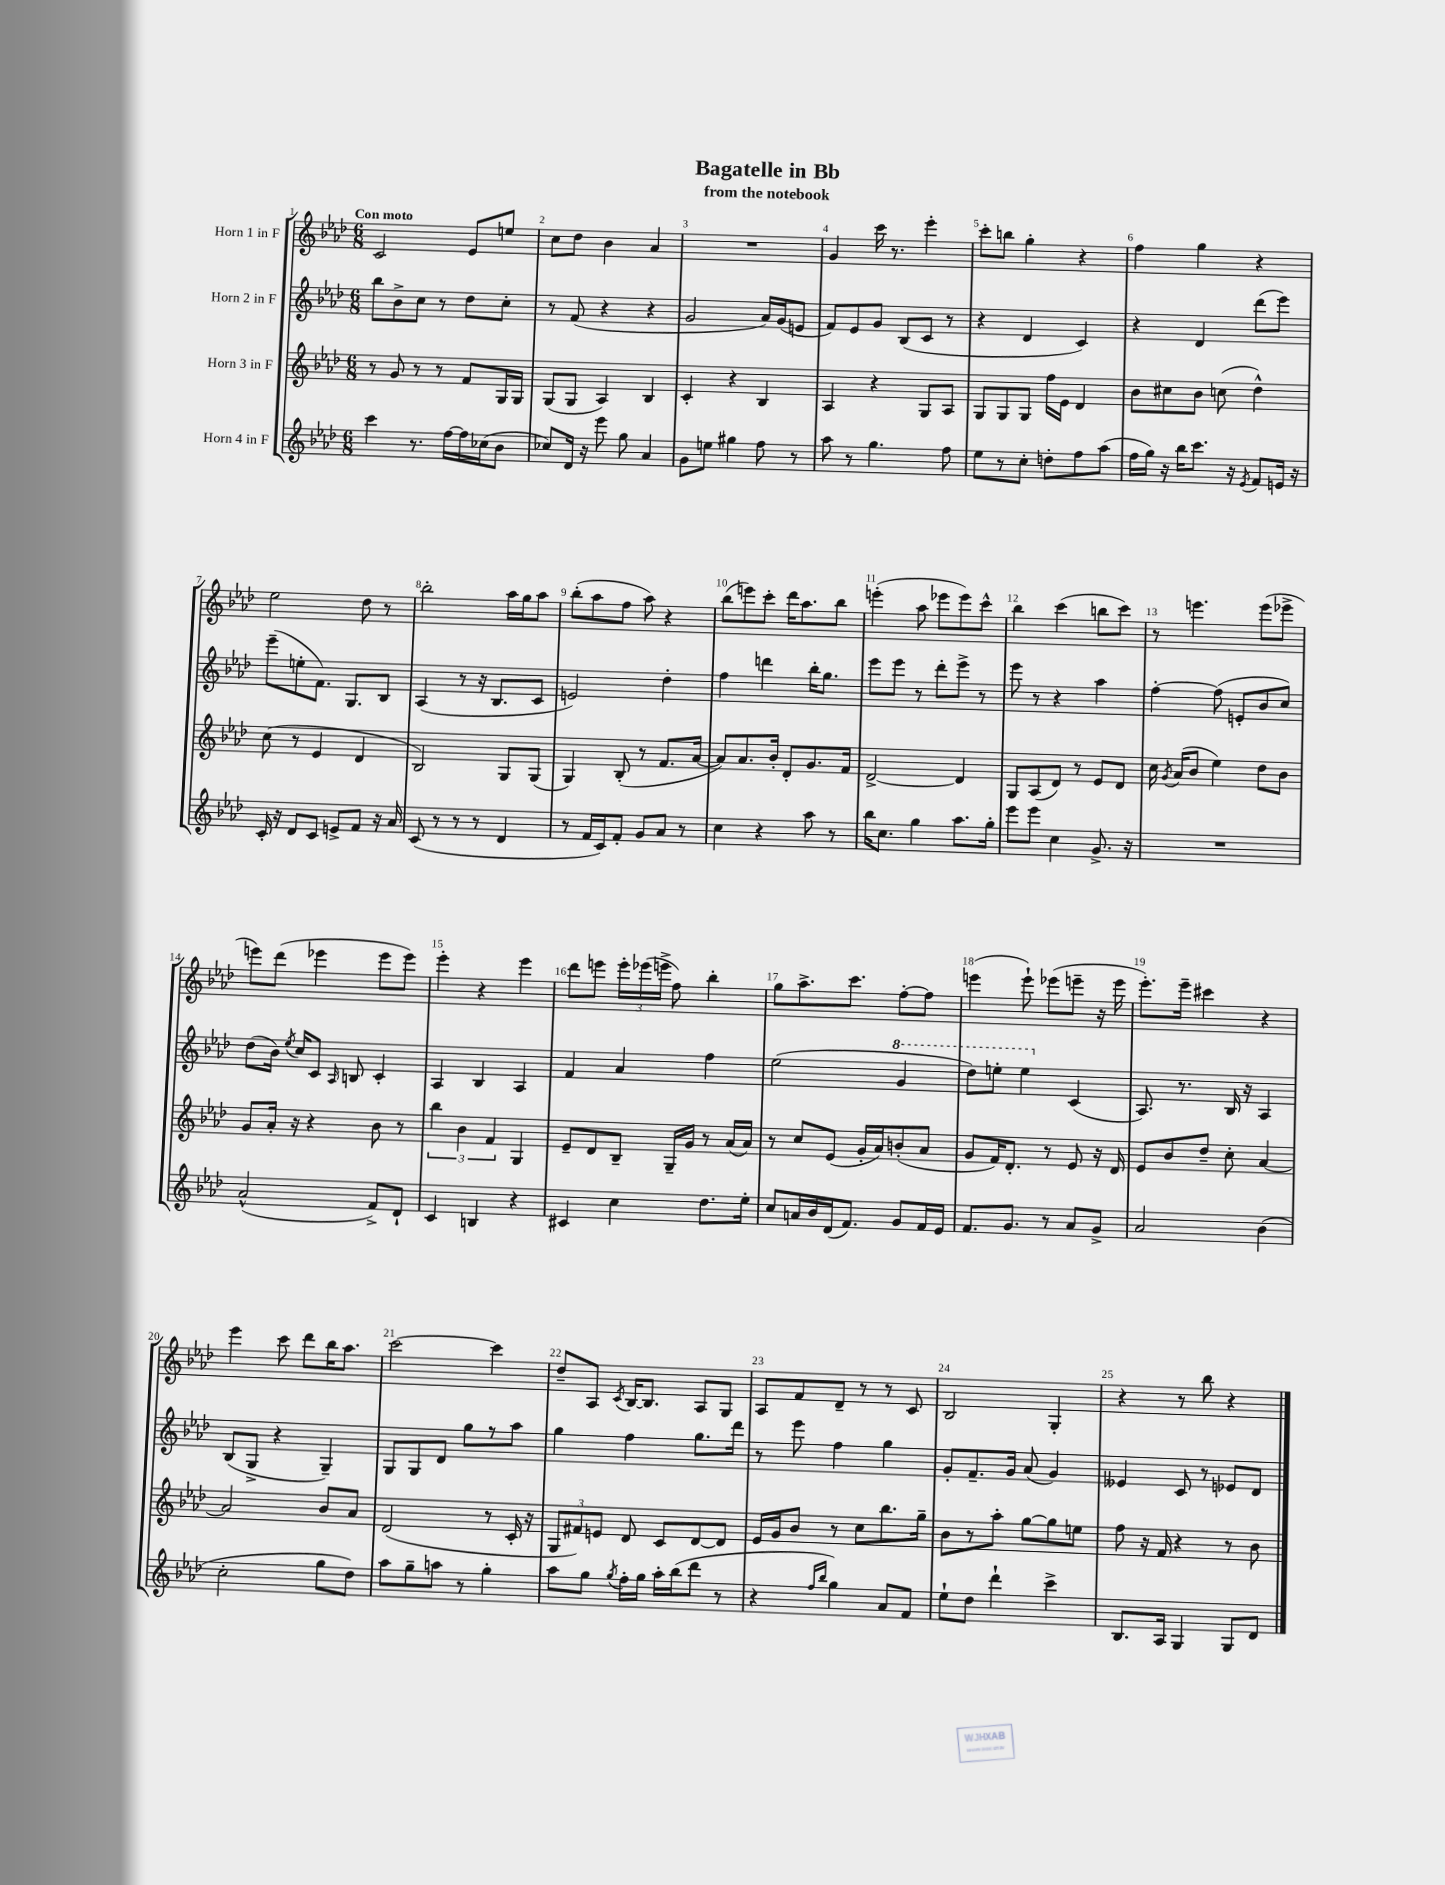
\header { title = "Bagatelle in Bb" subtitle = "from the notebook" }
<<
\new StaffGroup <<
\new Staff = "s0" \with { instrumentName = "Horn 1 in F" } {
    \clef treble \key aes \major \numericTimeSignature \time 6/8 \tempo "Con moto"
    \autoBeamOff c'2 ees'8[ e''8] |
    c''8[ des''8] bes'4 aes'4 |
    R2. |
    g'4 c'''16 r8. ees'''4-. |
    c'''8[-. b''8] g''4-. r4 |
    f''4 g''4 r4 |
    ees''2 des''8 r8 |
    bes''2-. aes''16[ g''16 aes''8] |
    bes''8[-.( aes''8 f''8] aes''8) r4 |
    bes''8[( e'''8) c'''8]-. des'''16[ aes''8. bes''8] |
    e'''4-.( aes''8 ees'''8[ ees'''8) c'''8]-^ |
    bes''4 c'''4( b''8[ c'''8]) |
    r8 e'''4. e'''8[( ees'''8]-> |
    e'''8[) des'''8]( ees'''4 ees'''8[ ees'''8]) |
    ees'''4-. r4 ees'''4 |
    des'''8[ e'''8] \tuplet 3/2 { e'''16[-. ees'''16( e'''16]-> } f''8) bes''4-. |
    g''8[ aes''8.-> c'''8.] f''8[~-. f''8] |
    e'''4( e'''8-!) ees'''8[( e'''8]-- r16 e'''16 |
    ees'''8.[-.) ees'''16]-- cis'''4 r4 |
    ees'''4 c'''8 des'''8[ bes''16 aes''8.] |
    c'''2~ c'''4 |
    des''8[-- aes8] \acciaccatura { c'8 } bes16[~ bes8.] aes8[ g8] |
    aes8[ f'8 des'8]-- r8 r8 c'8 |
    bes2 g4-. |
    r4 r8 bes''8 r4 \bar "|." |
}
\new Staff = "s1" \with { instrumentName = "Horn 2 in F" } {
    \clef treble \key aes \major \numericTimeSignature \time 6/8
    \autoBeamOff bes''8[ bes'8-> c''8] r8 des''8[ c''8]-. |
    r8 f'8( r4 r4 |
    g'2 aes'16[) g'16( e'8] |
    f'8[) ees'8 g'8] bes8[( c'8] r8 |
    r4 des'4 c'4) |
    r4 des'4 des'''8[( ees'''8]) |
    ees'''8[--( e''8-. f'8.]) g8.[ bes8] |
    aes4( r8 r16 bes8.[ c'8] |
    e'2) des''4-. |
    f''4 d'''4 bes''16[-. g''8.] |
    ees'''8[ ees'''8] r8 des'''8[-. ees'''8]-> r8 |
    ees'''8 r8 r4 aes''4 |
    f''4~-. f''8( e'8[-. bes'8 c''8]) |
    des''8[( bes'16]) \acciaccatura { ees''8 } c''16[ c'8] \grace { aes16 } b8 c'4-. |
    aes4 bes4 aes4 |
    f'4 aes'4 f''4 |
    ees''2( \ottava #1 g''4 |
    des'''8[) e'''8]-. e'''4 \ottava #0 c'4( |
    aes8.) r8. bes16 r16 aes4 |
    bes8[( g8]-> r4 g4--) |
    g8[ g8 des'8] g''8[ r8 aes''8] |
    g''4 f''4 g''8.[ des'''16] |
    r8 ees'''8 f''4 g''4 |
    g'8[-. f'8.-- g'16] aes'8( g'4) |
    eeses'4 c'8 r8 ees'8[ des'8] \bar "|." |
}
\new Staff = "s2" \with { instrumentName = "Horn 3 in F" } {
    \clef treble \key aes \major \numericTimeSignature \time 6/8
    \autoBeamOff r8 g'8 r8 r8 f'8[ g16 g16] |
    g8[( g8] aes4) bes4 |
    c'4-. r4 bes4 |
    aes4 r4 g8[ aes8] |
    g8[ g8 g8] f''16[ ees'16] des'4 |
    bes'8[ cis''8 bes'8] c''8( des''4-^) |
    c''8( r8 ees'4 des'4 |
    bes2) g8[ g8]( |
    g4) bes8-.( r8 f'8.[ aes'16]~ |
    aes'8[) aes'8. bes'16]-. des'8[-. g'8. f'16] |
    des'2~-> des'4 |
    g8[ aes8( des'8]) r8 ees'8[ des'8] |
    c''16 \acciaccatura { g'8 } aes'16[( bes'8] ees''4) des''8[ bes'8] |
    g'8[ aes'16]-. r16 r4 bes'8 r8 |
    \tuplet 3/2 { bes''4 bes'4 f'4 } g4 |
    ees'8[-- des'8 bes8]-- g16[-- g'16] r8 aes'16[( aes'16]) |
    r8 c''8[ ees'8]( g'16[-. aes'16) b'8-.( aes'8] |
    g'8[ f'16) des'8.]-. r8 ees'8 r16 des'16 |
    ees'8[ bes'8 des''8]-- c''8-. aes'4~ |
    aes'2 bes'8[ aes'8] |
    des'2( r8 c'16-. r16 |
    \tuplet 3/2 { g8[ fis'8) e'8] } des'8 c'8[ des'8~ des'8] |
    ees'16[ g'16 bes'8] r8 c''8[ bes''8. g''16]-- |
    bes'8[ r8 aes''8]-. g''8[~ g''8 e''8] |
    f''8 r16 f'16 r4 r8 bes'8 \bar "|." |
}
\new Staff = "s3" \with { instrumentName = "Horn 4 in F" } {
    \clef treble \key aes \major \numericTimeSignature \time 6/8
    \autoBeamOff c'''4 r8. f''16[~ f''16 ces''16( bes'8] |
    ces''8[) des'16] r16 ees'''8 g''8 aes'4 |
    g'8[ e''8] gis''4 f''8 r8 |
    aes''8 r8 g''4. f''8 |
    ees''8[ r8 c''8]-. d''8[-. f''8 aes''8]( |
    f''16[ g''16]) r16 bes''16[ c'''8.] r16 \acciaccatura { ees'8 } f'8[ e'16] r16 |
    c'16-. r16 des'8[ c'8] e'8[-> f'8] r16 aes'16 |
    c'8( r8 r8 r8 des'4 |
    r8 f'16[ c'16) f'8]-. g'8[ aes'8] r8 |
    c''4 r4 aes''8 r8 |
    bes''16[ c''8.] g''4 aes''8.[ g''16]-. |
    ees'''8[ ees'''8] c''4 g'8.-> r16 |
    R2. |
    aes'2-^( f'8[->) des'8]-! |
    c'4 b4 r4 |
    cis'4 c''4 des''8.[ ees''16]-. |
    c''8[ a'16 bes'16 des'16( f'8.]) g'8[ f'16 ees'16] |
    f'8.[ g'8.] r8 aes'8[ g'8]-> |
    aes'2 bes'4( |
    c''2-. g''8[ des''8]) |
    aes''8[ g''8-- a''8] r8 g''4-. |
    aes''8[ g''8] \acciaccatura { g''8 } f''16[-. g''16] aes''16[-. bes''16( des'''8] r8 |
    r4 \grace { f''16[ bes''16] } g''4) aes'8[ f'8] |
    ees''8[-! des''8] des'''4-! c'''4-> |
    bes8.[ aes16] g4 g8[ des'8] \bar "|." |
}
>>
>>
\layout { \context { \Score \override BarNumber.break-visibility = ##(#f #t #t) barNumberVisibility = #all-bar-numbers-visible } }
